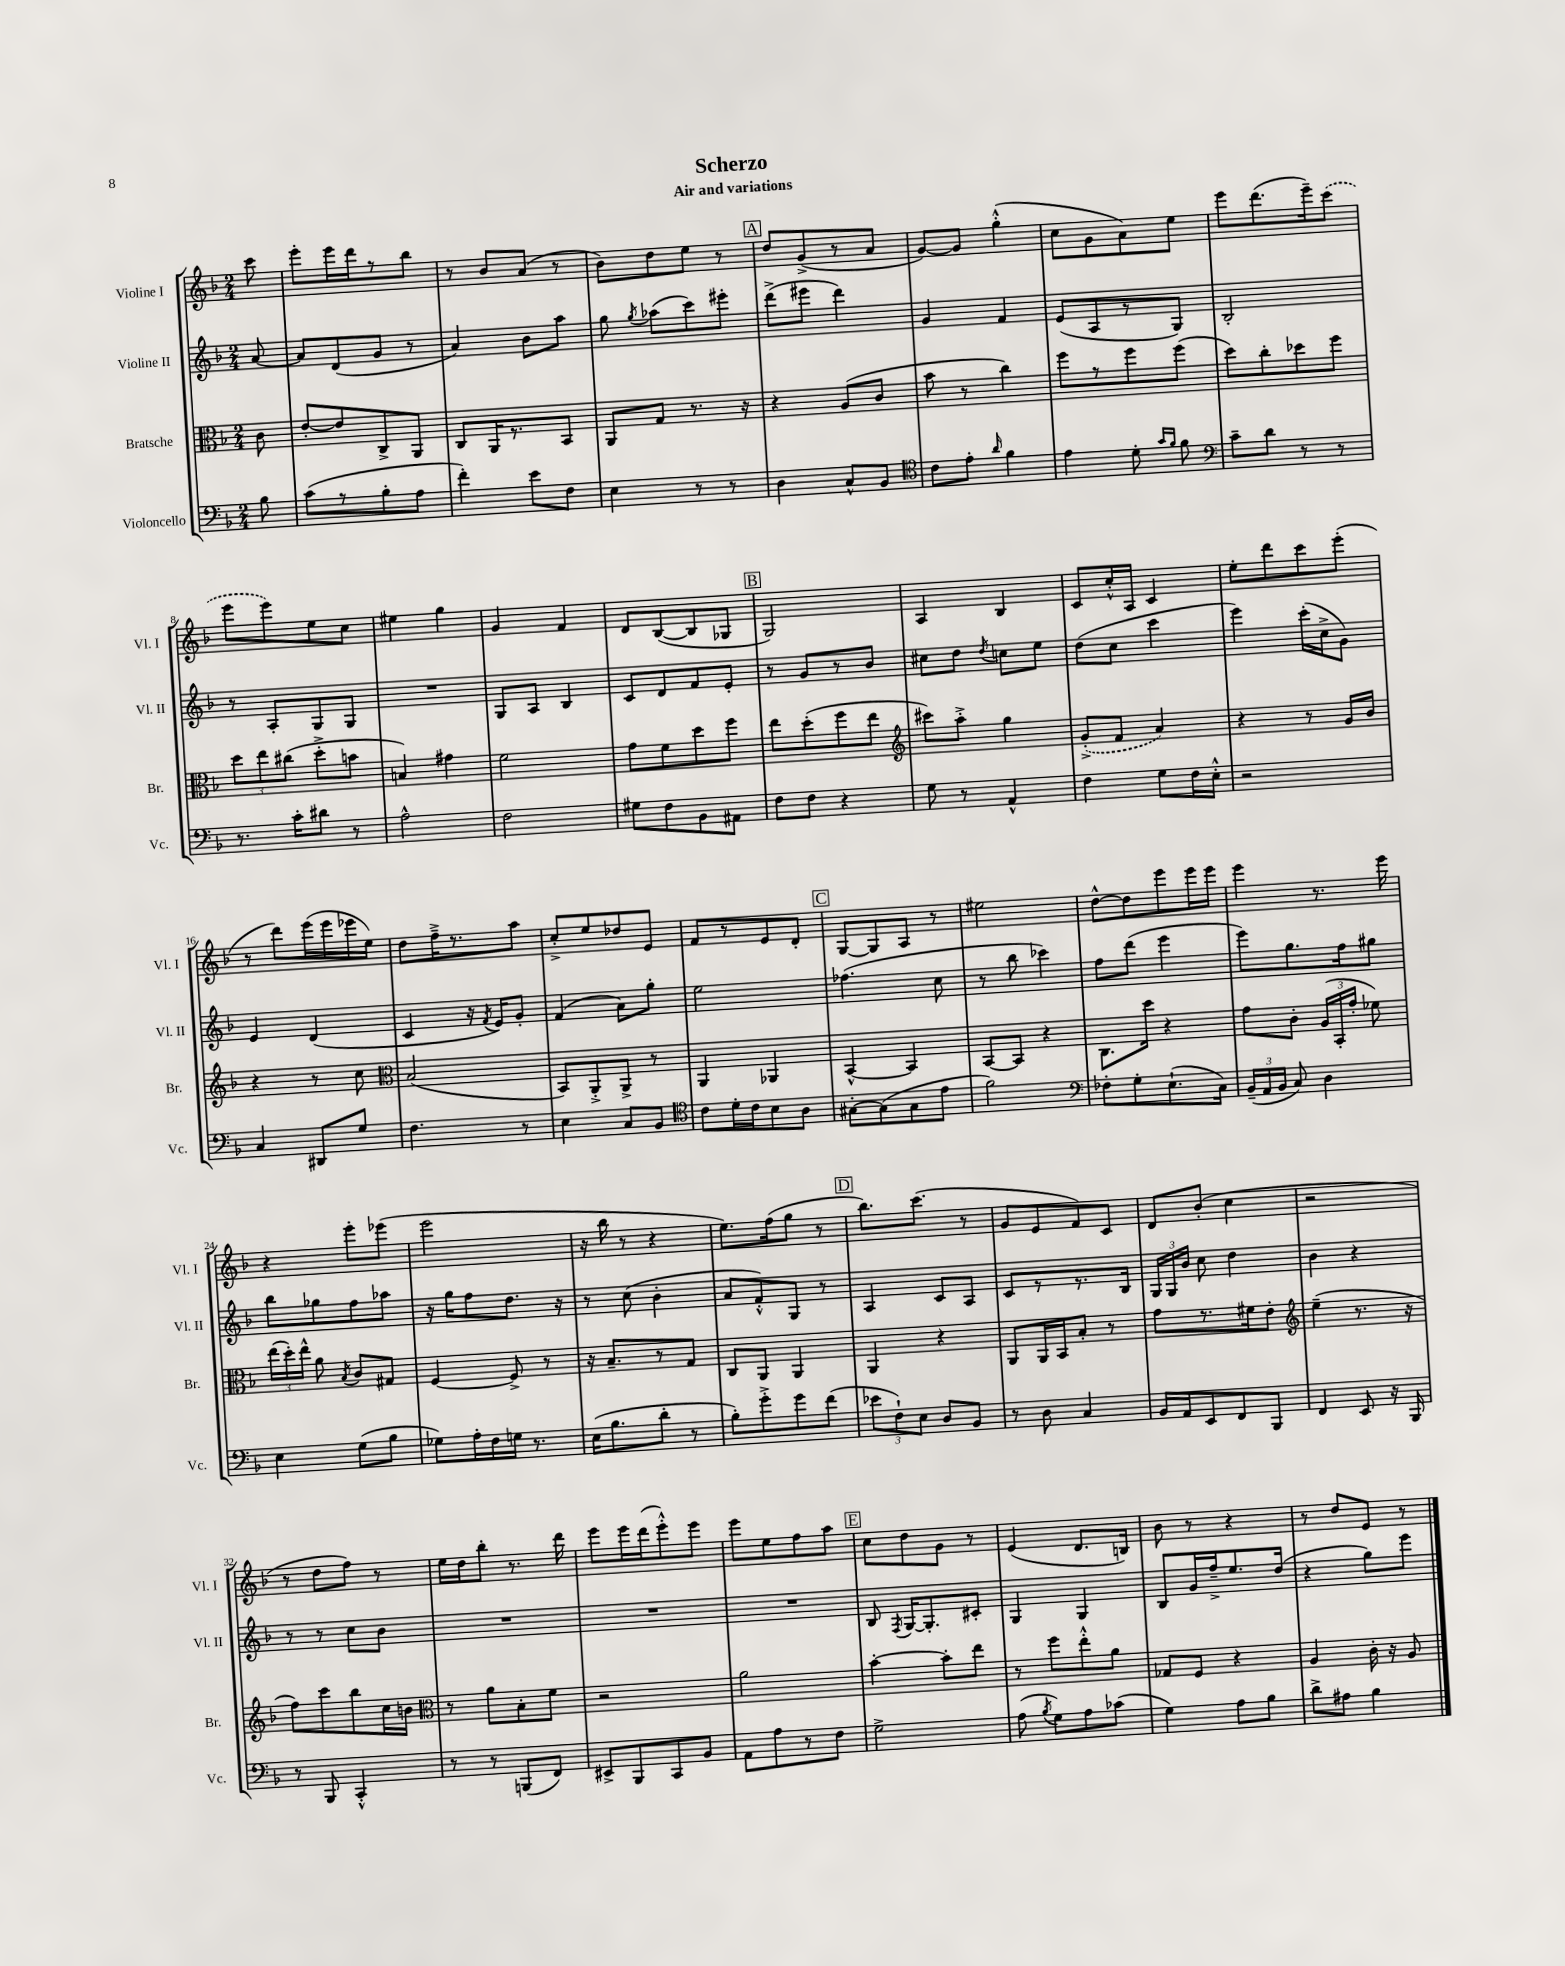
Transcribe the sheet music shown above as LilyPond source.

\header { title = "Scherzo" subtitle = "Air and variations" }
<<
\new StaffGroup <<
\new Staff = "s0" \with { instrumentName = "Violine I" shortInstrumentName = "Vl. I" } {
    \clef treble \key f \major \numericTimeSignature \time 2/4 \partial 8
    \autoBeamOff c'''8 |
    e'''8[-. e'''16 d'''16 r8 bes''8] |
    r8 bes'8[ a'8]( r8 |
    bes'8[) d''8 e''8] r8 |
    \mark \markup { \box "A" } d''8[ g'8->( r8 a'8] |
    g'8[~) g'8] g''4-.-^( |
    c''8[ g'8 a'8) e''8] |
    e'''8[ d'''8.( e'''16--) \once \slurDashed c'''8]( |
    e'''8[ e'''8) e''8 c''8] |
    eis''4 g''4 |
    g'4 f'4 |
    d'8[ bes8~( bes8 ges8] |
    \mark \markup { \box "B" } g2) |
    a4 bes4 |
    c'8[ c''16-.-^ a16] c'4 |
    e''8[-. d'''8 c'''8 e'''8]-.( |
    r8 d'''8[) e'''16( e'''16 ees'''16 e''16]) |
    d''8[ f''16---> r8. a''8] |
    c''8[-.-> e''8 des''8 e'8] |
    f'8[ r8 e'8 d'8]-. |
    \mark \markup { \box "C" } g8[~ g8 a8] r8 |
    eis''2 |
    d''8[~-^ d''8 e'''8 e'''16 e'''16] |
    e'''4 r8. e'''16 |
    r4 e'''8[-. ees'''8]( |
    e'''2 |
    r16 bes''16 r8 r4 |
    e''8.[) f''16( g''8] r8 |
    \mark \markup { \box "D" } bes''8.[) c'''8.]( r8 |
    g'8[ e'8 f'8) c'8] |
    d'8[ bes'8]-.( c''4 |
    r2 |
    r8 d''8[ f''8]) r8 |
    e''16[ d''16 bes''8]-. r8. d'''16 |
    e'''8[ e'''16 d'''16( e'''8-.-^) e'''8] |
    e'''8[ e''8 f''8 a''8] |
    \mark \markup { \box "E" } c''8[ d''8 g'8] r8 |
    e'4( d'8.[ b16]) |
    bes'8 r8 r4 |
    r8 d''8[ e'8] r8 \bar "|." |
}
\new Staff = "s1" \with { instrumentName = "Violine II" shortInstrumentName = "Vl. II" } {
    \clef treble \key f \major \numericTimeSignature \time 2/4 \partial 8
    \autoBeamOff a'8~ |
    a'8[ d'8( g'8] r8 |
    a'4) bes'8[ a''8] |
    g''8 \acciaccatura { g''8 } aes''8[( c'''8) eis'''8]-. |
    \mark \markup { \box "A" } d'''8[->( eis'''8] d'''4) |
    g'4 f'4 |
    e'8[( a8 r8 g8]) |
    bes2-. |
    r8 a8[-. g8 g8] |
    R2 |
    g8[ a8] bes4 |
    c'8[ d'8 f'8 e'8]-. |
    \mark \markup { \box "B" } r8 g'8[ r8 bes'8] |
    cis''8[ d''8] \acciaccatura { d''8 } c''8[ e''8] |
    d''8[( c''8] c'''4 |
    e'''4) c'''16[-.( c''16-> g'8]) |
    e'4 d'4( |
    c'4 r16 \acciaccatura { f'8 } e'16[) g'8]-. |
    f'4( a'8[) g''8]-. |
    e''2 |
    \mark \markup { \box "C" } fes''4.( c''8 |
    r8 bes''8 ces'''4) |
    f''8[ d'''8]( e'''4 |
    e'''8[) g''8. f''16 gis''8] |
    bes''8[ ges''8 f''8 aes''8] |
    r16 g''16[ f''8 d''8.] r16 |
    r8 c''8( bes'4-. |
    a'8[ f'8-.-^) g8] r8 |
    \mark \markup { \box "D" } a4 c'8[ a8] |
    c'8[ r8 r8. bes16] |
    \tuplet 3/2 { g16[ g16 bes'16] } c''8 d''4 |
    bes'4 r4 |
    r8 r8 c''8[ bes'8] |
    R2 |
    R2 |
    R2 |
    \mark \markup { \box "E" } bes8 \acciaccatura { f8 } g16[~ g8.-. cis'8]-. |
    g4 g4 |
    bes8[ g'16 f''16---> e''8. d''16]( |
    r4 g''8[) e'''8] \bar "|." |
}
\new Staff = "s2" \with { instrumentName = "Bratsche" shortInstrumentName = "Br." } {
    \clef alto \key f \major \numericTimeSignature \time 2/4 \partial 8
    \autoBeamOff c'8 |
    e'8[~-. e'8 c8-> a,8] |
    c8[ a,16 r8. bes,8] |
    a,8[ g8] r8. r16 |
    \mark \markup { \box "A" } r4 a8[( c'8] |
    bes'8 r8 c''4) |
    f''8[ r8 f''8 f''8]( |
    d''8[) c''8-. des''8 f''8] |
    \tuplet 3/2 { d''8[ e''8 cis''8]( } d''8[-.-> b'8] |
    b4) gis'4 |
    f'2 |
    g'8[ f'8 d''8 f''8] |
    \mark \markup { \box "B" } e''8[ d''8-.( f''8 e''8] |
    \clef treble cis'''8[) a''8]-.-> g''4 |
    \once \slurDashed g'8[-.->( f'8] a'4) |
    r4 r8 g'16[ bes'16] |
    r4 r8 c''8 |
    \clef alto bes2( |
    bes,8[) a,8-.-> a,8]-> r8 |
    a,4 aes,4 |
    \mark \markup { \box "C" } bes,4~-^ bes,4 |
    bes,8[~ bes,8] r4 |
    c8.[ d''16] r4 |
    g'8[ c'8]-. \tuplet 3/2 { a16[( bes,16-. g'16]-. } fes'8) |
    \tuplet 3/2 { e''16[( d''16-.) e''16]-^ } a'8 \acciaccatura { bes8 } c'8[ gis8] |
    f4~ f8-> r8 |
    r16 bes8.[-- r8 g8] |
    c8[ a,8] a,4 |
    \mark \markup { \box "D" } a,4 r4 |
    a,8[ a,16 bes,16 bes8]-. r8 |
    g'8[ r8. fis'16 e'8]-. |
    \clef treble e''4--( r8. r16 |
    f''8[) c'''8 bes''8 c''16 b'16] |
    \clef alto r8 a'8[ bes8-. f'8] |
    r2 |
    a'2 |
    \mark \markup { \box "E" } bes'4~-. bes'8[-. e''8] |
    r8 f''8[ e''8-.-^ a'8] |
    ges8[ f8] r4 |
    a4 c'16-. r16 a8 \bar "|." |
}
\new Staff = "s3" \with { instrumentName = "Violoncello" shortInstrumentName = "Vc." } {
    \clef bass \key f \major \numericTimeSignature \time 2/4 \partial 8
    \autoBeamOff bes8 |
    c'8[( r8 bes8-. a8] |
    f'4-.) e'8[ f8] |
    e4 r8 r8 |
    \mark \markup { \box "A" } d4 c8[-^ bes,8] |
    \clef tenor c'8[ e'8]-. \grace { a'16 } f'4 |
    e'4 d'8-. \grace { g'16[ f'16] } f'8 |
    \clef bass c'8[-- d'8] r8 r8 |
    r8. c'16[-. dis'8] r8 |
    a2-^ |
    f2 |
    gis8[ f8 bes,8 ais,8] |
    \mark \markup { \box "B" } f8[ f8] r4 |
    g8 r8 a,4-^ |
    f4 g8[ f16 e16]-.-^ |
    r2 |
    c4 dis,8[ g8] |
    f4. r8 |
    e4 c8[ bes,8] |
    \clef tenor c'8[ d'16-. c'16 bes8 a8] |
    \mark \markup { \box "C" } gis8[~-. gis8( gis8 e'8] |
    f'2) |
    \clef bass fes8[-. g8-. e8.-!( c16]) |
    \tuplet 3/2 { bes,16[--( a,16 bes,16] } c8) d4 |
    e4 g8[( bes8] |
    ges8[) a16-. f16 g16] r8. |
    e16[( bes8. d'8]-. r8 |
    bes8[-.) g'8-.-> g'8 f'8]( |
    \mark \markup { \box "D" } \tuplet 3/2 { ees'8[ f8-!) e8] } d8[ bes,8] |
    r8 d8 c4 |
    bes,16[ a,16 e,8 f,8 bes,,8] |
    f,4 e,8 r16 bes,,16 |
    r8 bes,,8 c,4-.-^ |
    r8 r8 b,,8[( f,8]) |
    eis,8[-> bes,,8 c,8 bes,8] |
    a,8[ a8 r8 f8] |
    \mark \markup { \box "E" } g2-> |
    a8( \acciaccatura { bes8 } g8[) a8 ces'8]( |
    g4) a8[ bes8] |
    d'8[-> ais8] bes4 \bar "|." |
}
>>
>>
